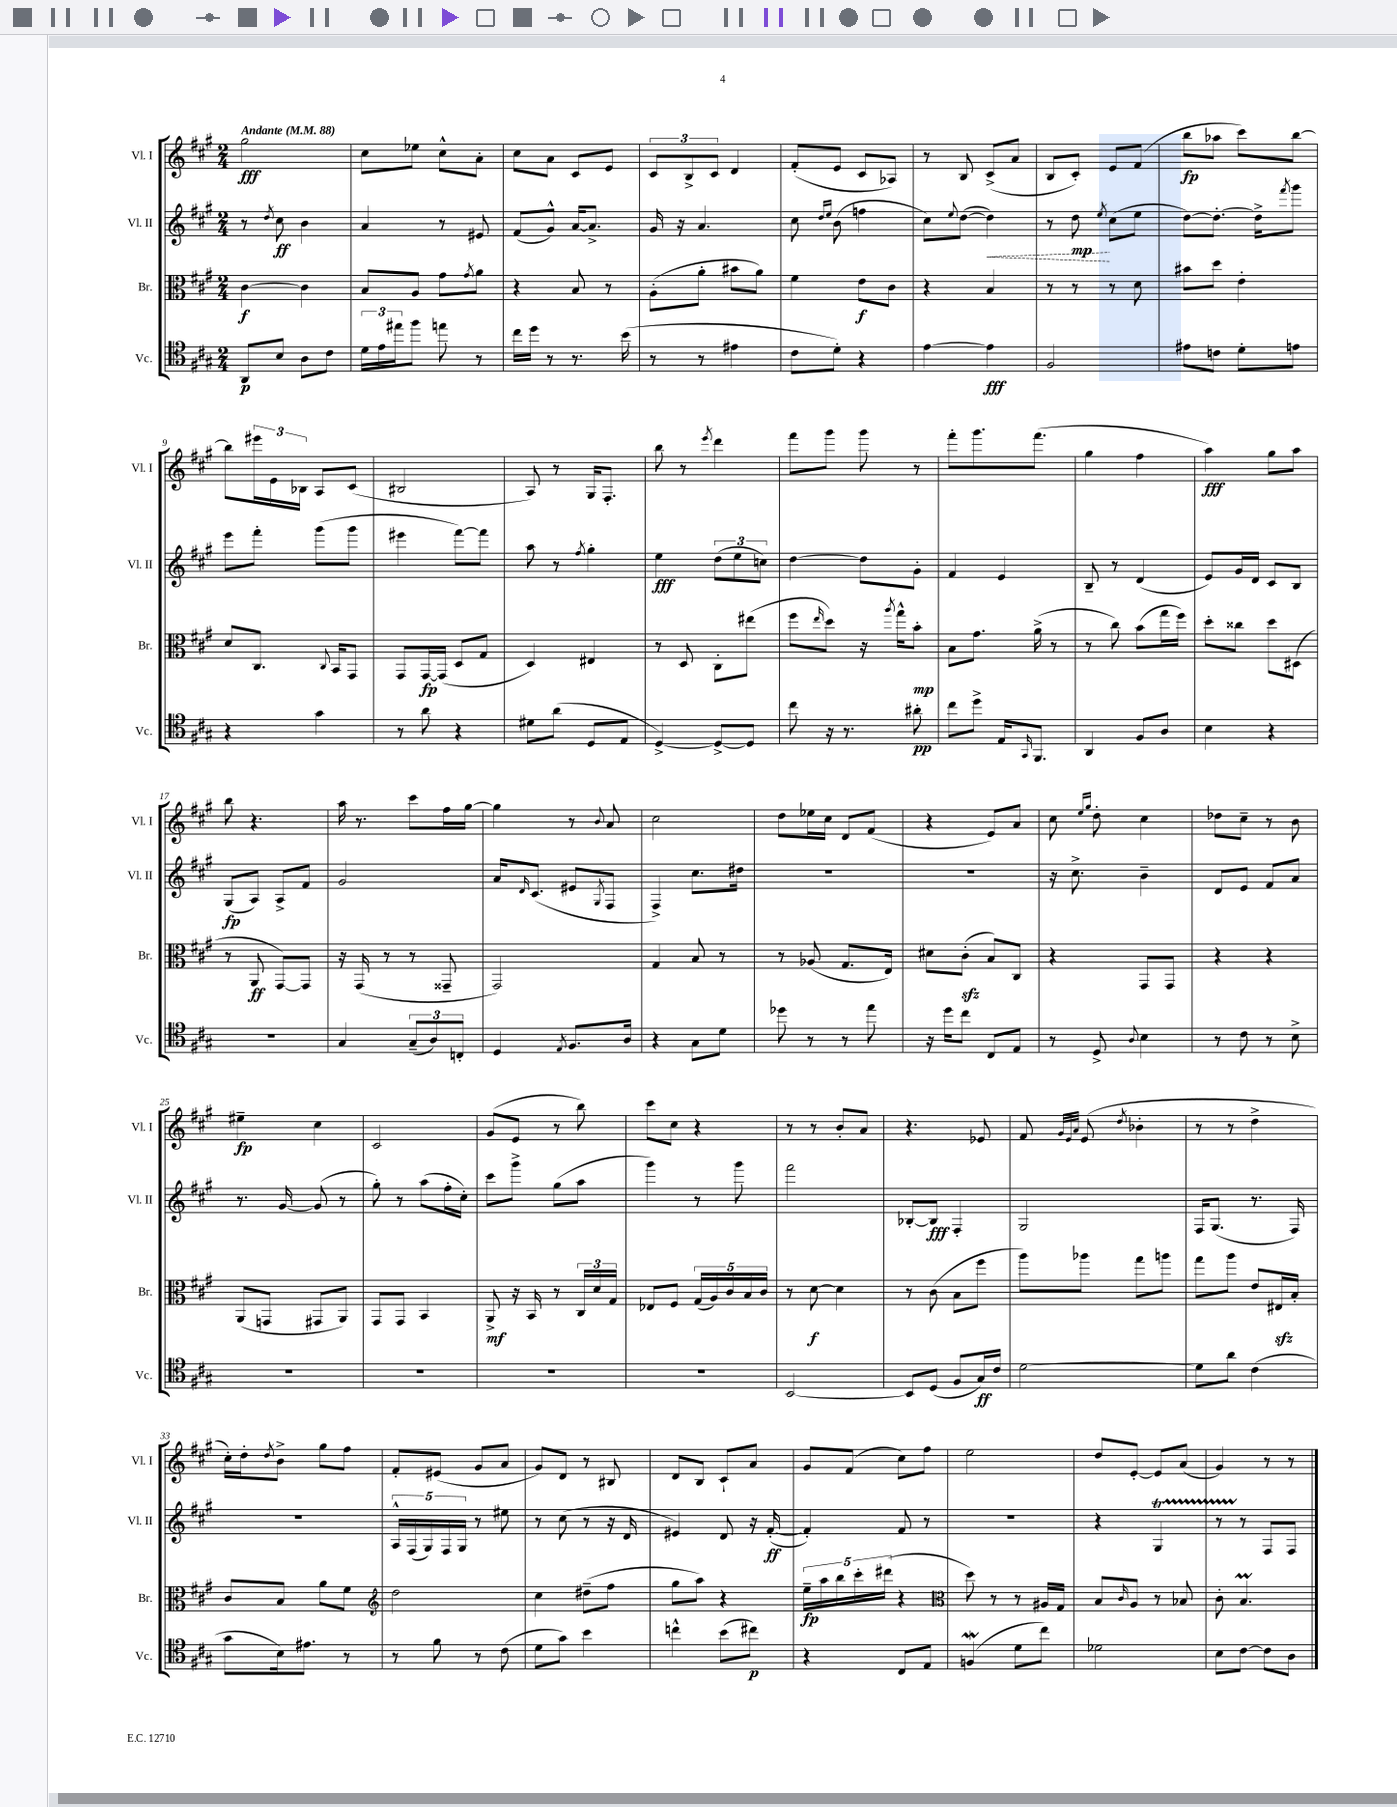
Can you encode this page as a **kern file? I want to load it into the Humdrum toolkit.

**kern	**kern	**kern	**kern
*staff4	*staff3	*staff2	*staff1
*clefC4	*clefC3	*clefG2	*clefG2
*k[f#c#g#]	*k[f#c#g#]	*k[f#c#g#]	*k[f#c#g#]
*M2/4	*M2/4	*M2/4	*M2/4
*MM88	*MM88	*MM88	*MM88
8AA	[4c#	8r	2gg#
.	.	8qdd	.
8B	.	8cc#	.
8A	4c#]	4b	.
8c#	.	.	.
=	=	=	=
24d	8B	4a	8cc#
24e	.	.	.
24ee#	.	.	.
8ff#	8A	.	8ee-
8ee	8g#	8r	8cc#^^
.	8qg#	.	.
8r	8a	8e#	8a'
=	=	=	=
16cc#	4r	(8f#	8cc#
16dd	.	.	.
8r	.	8g#^^)	8a
8.r	8B	[16a	8c#
.	.	8.a^]	.
.	8r	.	8e
(16b	.	.	.
=	=	=	=
8r	(8A'	16g#	12c#
.	.	16r	.
.	.	.	12B^
8r	8a'	4.a	.
.	.	.	12c#
4e#	8b#	.	4d
.	8a)	.	.
=	=	=	=
8c#	4f#	8cc#	(8f#'
.	.	16qqdd	.
.	.	16qqee	.
8d')	.	(8b	8e
4r	8e	4ff	8c#
.	8c#	.	8A-)
=	=	=	=
[4e	4r	8cc#)	8r
.	.	8qqee	.
.	.	([8dd	8B
4e]	4B	4dd])	(8c#^
.	.	.	8a
=	=	=	=
2F#	8r	8r	8B
.	8r	8dd	8c#')
.	.	8qee	.
.	8r	(8cc#	8e
.	8d	8ee	(8f#
=	=	=	=
8e#	8b#	[8dd)	8bb
8c	8dd	8.dd'_	8aa-
8d'	4e'	.	8ccc#)
.	.	16dd^]	.
.	.	8qfff#	.
8e	.	8ggg#	[8bb
=	=	=	=
4r	8d	8eee	8bb]
.	8.C#	8fff#'	24eee#
.	.	.	24e
.	.	.	24B-
4g#	.	(8ggg#	8A
.	8qqC#	.	.
.	16BB	.	.
.	8GG#	8ggg#	(8c#
=	=	=	=
8r	8GG#	4eee#	2B#
8a	[16GG#	.	.
.	(16GG#]	.	.
4r	8D	[8fff#)	.
.	8G#	8fff#]	.
=	=	=	=
8d#	4D)	8aa	8A)
(8a	.	8r	8r
.	.	8qff#	.
8D	4E#	4gg#'	16G#
.	.	.	8.F#'
8E	.	.	.
=	=	=	=
[4D^)	8r	4ee	8bb
.	8D	.	8r
.	.	.	8qeee
8D^_	8C#'	(12dd	4ddd
.	.	12ee	.
8D]	(8ee#	.	.
.	.	12cc)	.
=	=	=	=
8cc#	8ff#	[4dd	8fff#
.	16qqee	.	.
16r	8dd)	.	8ggg#
8.r	.	.	.
.	16r	8dd]	8ggg#
.	8qaa	.	.
.	16gg#^^	.	.
8a#'	8b'	8g#'	8r
=	=	=	=
8cc#	8B	4f#	8fff#'
8dd^	8.g#	.	8.ggg#
16E	.	4e	.
16qqGG#	.	.	.
8.FF#	(16a^	.	(8.fff#
.	8r	.	.
=	=	=	=
4AA	8r	8B~	4gg#
.	8cc#)	8r	.
8F#	(8b	(4d	4ff#
8A	16gg#	.	.
.	16ff#)	.	.
=	=	=	=
4B	8dd'	8e)	4aa)
.	8cc##	16g#	.
.	.	16d	.
4r	8dd	8c#	8gg#
.	(8D#	8B	8aa
=	=	=	=
2r	8r	(8G#	8bb
.	8AA	8A)	4.r
.	[8GG#)	8A^	.
.	8GG#]	8f#	.
=	=	=	=
4G#	16r	2g#	16aa
.	(16GG#	.	8.r
.	8r	.	.
(12G#~	8r	.	8ccc#
12A)	.	.	.
.	8GG##~	.	16ff#
12C'	.	.	.
.	.	.	[16gg#
=	=	=	=
4D	2GG#)	16a	4gg#]
.	.	16qqd	.
.	.	(8.c#	.
8qE	.	.	.
8.F#	.	8e#	8r
.	.	8qG#	8qqb
.	.	8F#	8a
16A	.	.	.
=	=	=	=
4r	4G#	4F#^)	2cc#
8G#	8B	8.cc#	.
8d	8r	.	.
.	.	16dd#	.
=	=	=	=
8dd-	8r	2r	8dd
8r	(8A-	.	16ee-
.	.	.	16cc#
8r	8.G#	.	8d
8ee	.	.	(8f#
.	16E)	.	.
=	=	=	=
16r	8d#	2r	4r
16dd	.	.	.
8cc#	(8c#'	.	.
8C#	8B)	.	8e)
8E	8C#	.	8a
=	=	=	=
8r	4r	16r	8cc#
.	.	8.cc#^	.
.	.	.	16qqee
.	.	.	16qqgg#
8D^	.	.	8dd'
8qqA	.	.	.
4B	8GG#	4b~	4cc#
.	8GG#	.	.
=	=	=	=
8r	4r	8d	8dd-
8c#	.	8e	8cc#~
8r	4r	8f#	8r
8B^	.	8a	8b
=	=	=	=
2r	(8AA	8.r	4ee#~
.	8GG	.	.
.	.	[16g#	.
.	8GG#	(8g#]	4cc#
.	8AA)	8r	.
=	=	=	=
2r	8GG#	8gg#')	2c#
.	8GG#	8r	.
.	4BB	(8aa	.
.	.	16ff#'	.
.	.	16cc#')	.
=	=	=	=
2r	8AA^	8ccc#	(8g#
.	16r	8ggg#^	8e
.	16BB	.	.
.	8r	(8gg#	8r
.	24C#	8aa	8bb)
.	24d	.	.
.	24G#	.	.
=	=	=	=
2r	8E-	4ggg#)	8ccc#
.	8F#	.	8cc#
.	(20G#	8r	4r
.	20A)	.	.
.	20c#	.	.
.	.	8ggg#	.
.	20B	.	.
.	20c#	.	.
=	=	=	=
[2BB	8r	2fff#	8r
.	[8d	.	8r
.	4d]	.	8b'
.	.	.	8a
=	=	=	=
8BB]	8r	[8B-'	4.r
(8D	(8c#	8B-]	.
8F#	8B	4F#'	.
16G#)	8ff#	.	8e-
16c#	.	.	.
=	=	=	=
[2d	8aa)	2G#	8f#
.	.	.	32qqg#
.	.	.	32qqe
.	.	.	32qqa
.	8aa-	.	(8e
.	.	.	8qdd
.	8gg#	.	4b-'
.	8aa	.	.
=	=	=	=
8d]	8gg#	16F#	8r
.	.	(8.G#	.
8a	8aa	.	8r
(4c#	8e	8.r	4dd^
.	16E#	.	.
.	16B'	16F#)	.
=	=	=	=
8g#	8c#	2r	16cc#')
.	.	.	16dd'
.	.	.	8qdd
16B)	8B	.	8b^
8.e#	.	.	.
.	8a	.	8gg#
8r	8f#	.	8ff#
=	=	=	=
*	*clefG2	*	*
8r	2dd	20A^^	8f#'
.	.	(20F#	.
.	.	20G#)	.
8f#	.	.	(8e#
.	.	20F#	.
.	.	20G#	.
8r	.	8r	8g#
(8c#	.	8ee#	8a
=	=	=	=
8d	4cc#	8r	8g#)
8g#)	.	(8cc#	8d
4b	(8dd#~	8r	8r
.	8ff#	16r	8B#
.	.	16d	.
=	=	=	=
4cc^^	8gg#	4e#)	8d
.	8aa)	.	8B
(8b	4r	8d	8c#`
8cc#)	.	16r	8a
.	.	([16f#'	.
=	=	=	=
4r	20ee~	4f#'])	8g#
.	20aa	.	.
.	20bb	.	.
.	.	.	(8f#
.	20ccc#'	.	.
.	(20ddd#	.	.
8C#	4r	8f#	8cc#)
8E	.	8r	8ff#
=	=	=	=
*	*clefC3	*	*
(4F	8dd)	2r	2ee
.	8r	.	.
8d	8r	.	.
8cc#)	16A#	.	.
.	16G#	.	.
=	=	=	=
2d-	8B	4r	8dd
.	16qqc#	.	.
.	8A	.	[8e'
.	8r	4G#	8e]
.	8B-	.	(8a
=	=	=	=
8B	8c#'	8r	4g#)
[8c#	4.B	8r	.
8c#]	.	8F#	8r
8A	.	8F#	8r
==	==	==	==
*-	*-	*-	*-
